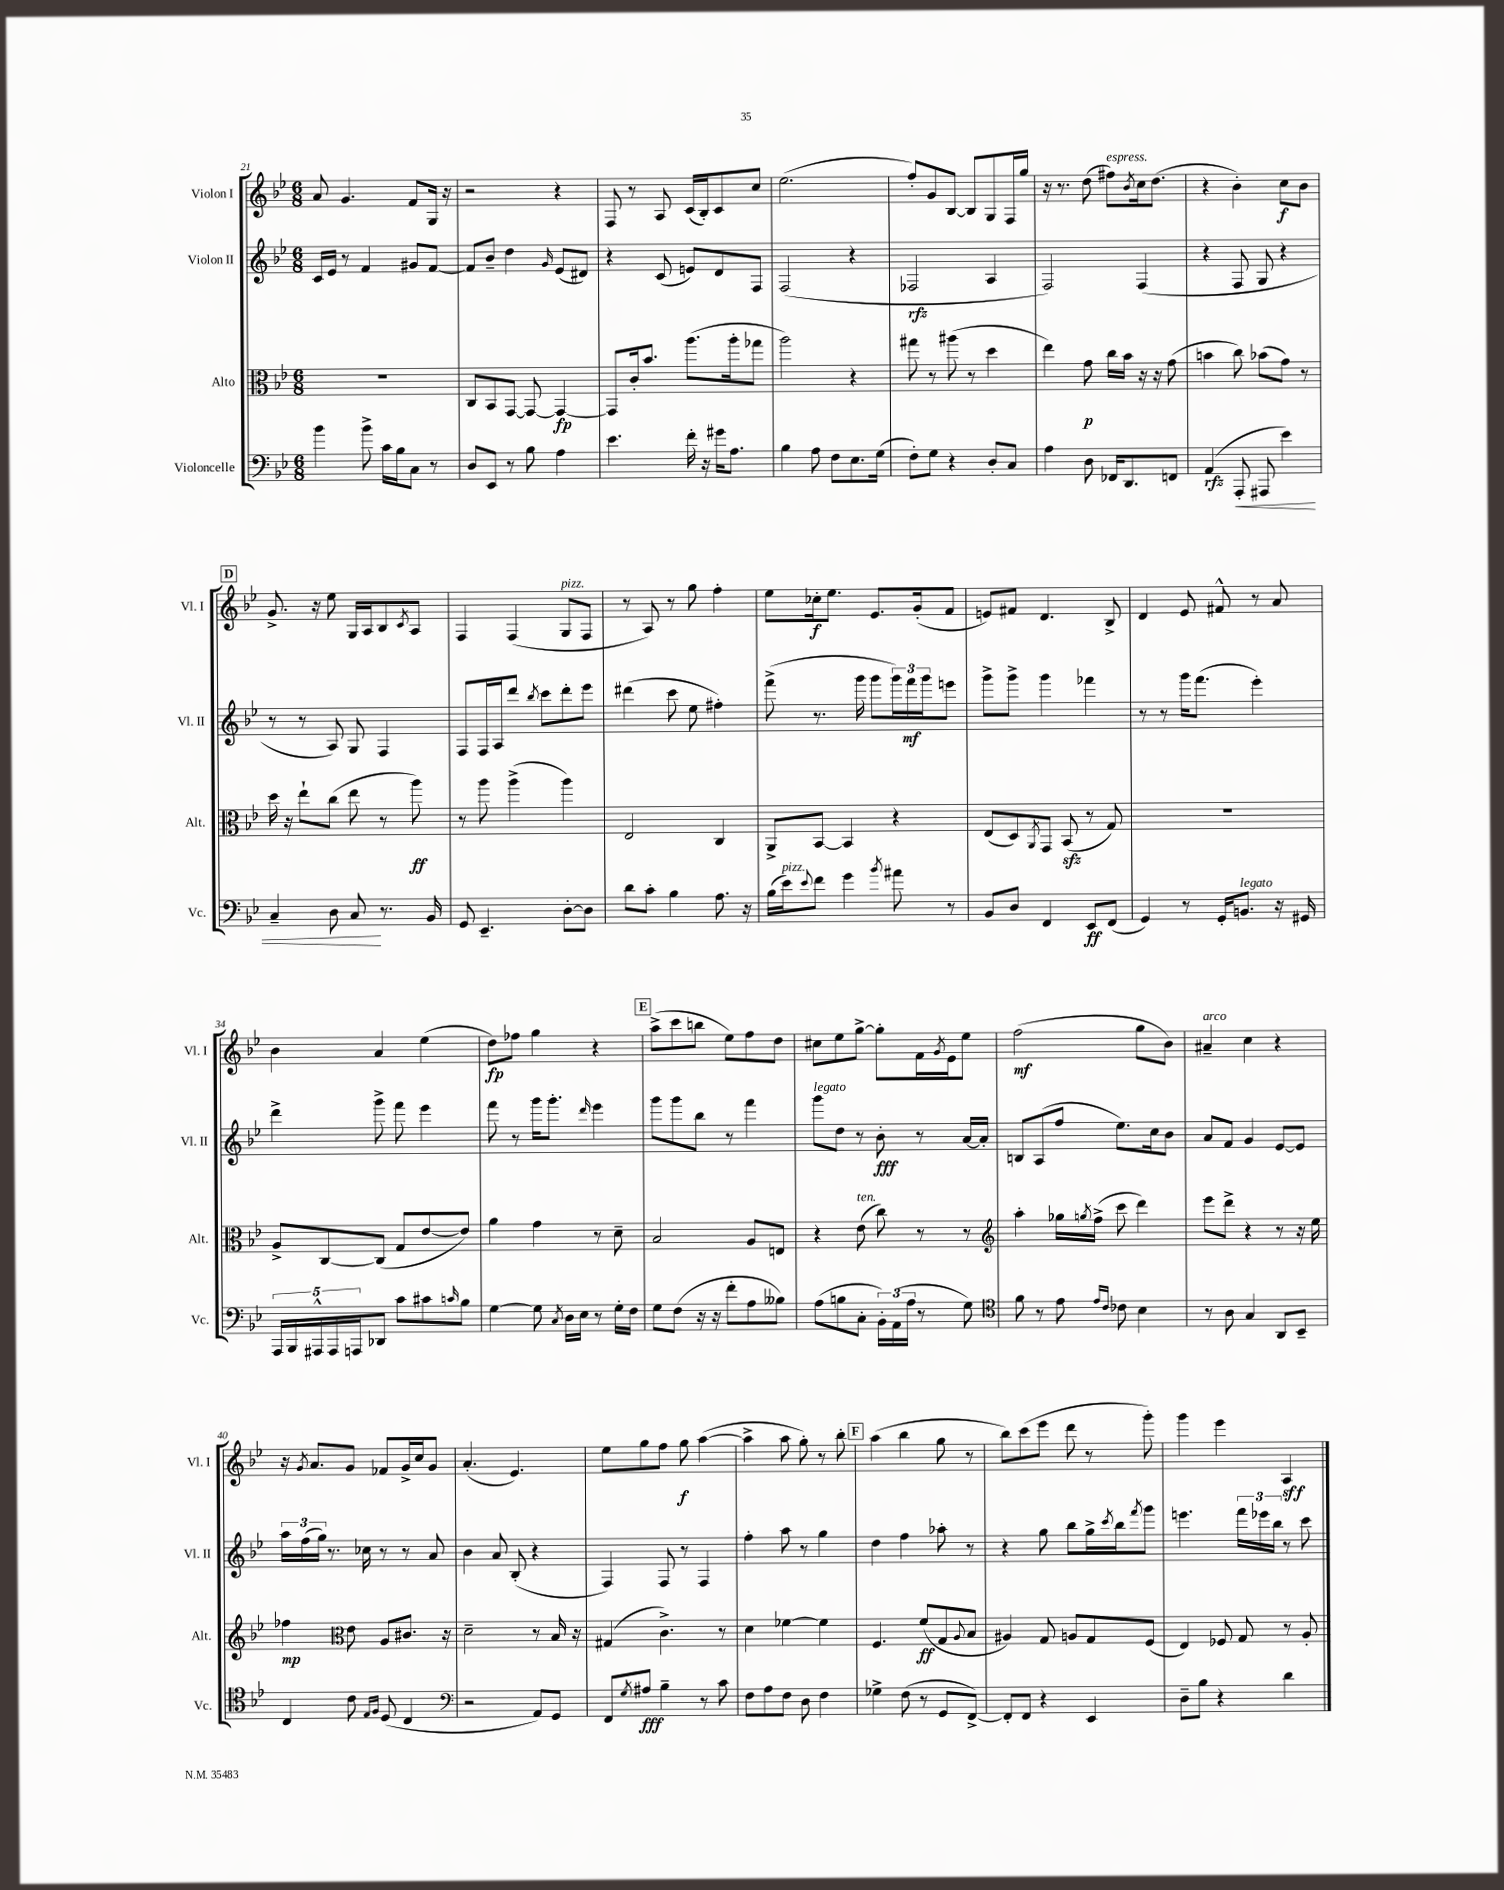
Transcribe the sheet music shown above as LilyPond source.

<<
\new StaffGroup <<
\new Staff = "s0" \with { instrumentName = "Violon I" shortInstrumentName = "Vl. I" } {
    \clef treble \key bes \major \numericTimeSignature \time 6/8
    a'8 g'4. f'8 g16 r16 |
    r2 r4 |
    f8 r8 a8 c'16( bes16-.) c'8 c''8 |
    ees''2.( |
    f''8-.) g'8 bes8~ bes8 g8 f16 g''16 |
    r16 r8. d''8( fis''8^\markup { \italic "espress." }) \acciaccatura { bes'8 } c''16 d''8.( |
    r4 bes'4-.) c''8\f bes'8 |
    \mark \markup { \box "D" } g'8.-> r16 ees''8 g16 a16 bes8 \acciaccatura { c'8 } a8 |
    f4 f4( g8^\markup { \italic "pizz." } f8 |
    r8 a8) r8 g''8 f''4-. |
    ees''8 ces''16-.\f ees''8. ees'8. g'16-.( f'8 |
    e'8) fis'8 d'4. bes8-> |
    d'4 ees'8 fis'8-^ r8 a'8 |
    bes'4 a'4 ees''4( |
    d''8\fp) fes''8 g''4 r4 |
    \mark \markup { \box "E" } a''8->( c'''8 b''8 ees''8) f''8 d''8 |
    cis''8 ees''8 g''8~-> g''8-. f'16 \acciaccatura { g'8 } ees'16 ees''8 |
    f''2\mf( g''8 bes'8) |
    ais'4--^\markup { \italic "arco" } c''4 r4 |
    r16 \acciaccatura { g'8 } a'8. g'8 fes'8 g'16-> c''16 g'8 |
    a'4.-.( ees'4.) |
    ees''8 g''8 f''8 g''8\f a''4~( |
    a''4-> a''8 g''8-.) r8 bes''8-. |
    \mark \markup { \box "F" } a''4( bes''4 g''8 r8 |
    bes''8) c'''8( ees'''8 d'''8 r8 g'''8-.) |
    g'''4 ees'''4 a4\sff \bar "|." |
}
\new Staff = "s1" \with { instrumentName = "Violon II" shortInstrumentName = "Vl. II" } {
    \clef treble \key bes \major \numericTimeSignature \time 6/8
    c'16 ees'16 r8 f'4 gis'8 f'8~ |
    f'8 bes'8-- d''4 \grace { g'16 } ees'8( dis'8) |
    r4 c'8( e'8) d'8 f8 |
    f2( r4 |
    fes2\rfz a4 |
    f2) f4( |
    r4 f8 g8 r4 |
    \mark \markup { \box "D" } r8 r8 a8) g8 f4 |
    f8 f16 a16 d'''8 \acciaccatura { bes''8 } c'''8 d'''8-. ees'''8 |
    dis'''4( c'''8 ees''8 fis''4-.) |
    f'''8->( r8. g'''16 g'''8 \tuplet 3/2 { g'''16) f'''16\mf g'''16 } e'''8 |
    g'''8-> g'''8-> g'''4 fes'''4 |
    r8 r8 g'''16 f'''8.( ees'''4-.) |
    d'''4-> g'''8-> f'''8 ees'''4 |
    f'''8 r8 g'''16 g'''8.-. \grace { d'''16 } ees'''4 |
    \mark \markup { \box "E" } g'''8 g'''8 bes''8 r8 f'''4 |
    g'''8^\markup { \italic "legato" } d''8 r8 bes'8-.\fff r8 a'16~ a'16-. |
    b8 a8( f''8 ees''8.) c''16 bes'8 |
    a'8 f'8 g'4 ees'8~ ees'8 |
    \tuplet 3/2 { a''16 f''16( g''16) } r8. ces''16 r8 r8 a'8 |
    bes'4 a'8 bes8-.( r4 |
    f4) f8 r8 f4 |
    f''4-. a''8 r8 g''4 |
    \mark \markup { \box "F" } d''4 f''4 aes''8-. r8 |
    r4 g''8 bes''8 g''16-> \acciaccatura { c'''8 } bes''16 \acciaccatura { f'''8 } g'''8 |
    e'''4. \tuplet 3/2 { f'''16 ees'''16 bes''16 } r8 c'''8 \bar "|." |
}
\new Staff = "s2" \with { instrumentName = "Alto" shortInstrumentName = "Alt." } {
    \clef alto \key bes \major \numericTimeSignature \time 6/8
    R2. |
    c8 bes,8 g,8~ g,8~ g,4~\fp |
    g,8 c'16-. bes'8. a''8.( a''16-. ges''8 |
    a''2) r4 |
    gis''8 r8 ais''8( r8 d''4 |
    ees''4) g'8\p c''16 bes'16 r16 r16 g'8( |
    b'4 c''8) bes'8( g'8) r8 |
    \mark \markup { \box "D" } d''16 r16 ees''8-! c''8( ees''8 r8 a''8\ff) |
    r8 a''8 a''4->( a''4) |
    ees2 c4 |
    a,8-> bes,8~ bes,4 r4 |
    ees8( d8) \acciaccatura { a,8 } g,8 bes,8\sfz( r8 g8) |
    R2. |
    a8-> c8~ c8( g8 ees'8~ ees'8) |
    a'4 g'4 r8 d'8-- |
    \mark \markup { \box "E" } bes2 a8 e8 |
    r4 ees'8^\markup { \italic "ten." }( c''8) r8 r8 |
    \clef treble a''4-. ges''16 \acciaccatura { g''8 } f''16->( c'''8 d'''4) |
    ees'''8 d'''8-> r4 r8 r16 ees''16 |
    fes''4\mp \clef alto ees'8 a8 cis'8. r16 |
    d'2-- r8 bes16 r16 |
    gis4( c'4.->) r8 |
    d'4 fes'4~ fes'4 |
    \mark \markup { \box "F" } f4. f'8\ff( g8 \appoggiatura { a8 } bes8 |
    ais4) g8 a8 g8 f8( |
    ees4) fes8 g8 r8 a8-. \bar "|." |
}
\new Staff = "s3" \with { instrumentName = "Violoncelle" shortInstrumentName = "Vc." } {
    \clef bass \key bes \major \numericTimeSignature \time 6/8
    bes'4 bes'8-> c'16 bes16 c8 r8 |
    d8 ees,8 r8 bes8 a4 |
    ees'4. f'16-. r16 gis'16 a8. |
    bes4 a8 f8 ees8. g16( |
    f8-.) g8 r4 d8-. c8 |
    a4 d8 fes,16 d,8. f,8 |
    a,4\rfz( a,,8-.\< ais,,8 ees'4) |
    \mark \markup { \box "D" } c4-- d8 c8\! r8. bes,16 |
    g,8 ees,4.-- d8~-. d8 |
    d'8 c'8-. bes4 a8. r16 |
    bes16( ees'16^\markup { \italic "pizz." }) \appoggiatura { ees'8 } f'8 g'4 \acciaccatura { bes'8 } ais'8 r8 |
    bes,8 d8 f,4 ees,8\ff f,8( |
    g,4) r8 g,16-. b,8.^\markup { \italic "legato" } r16 gis,16 |
    \tuplet 5/4 { a,,16 bes,,16 ais,,16-^ ais,,16 a,,16 } des,8 c'8 cis'8 \grace { c'16 } bes8 |
    g4~ g8 \acciaccatura { c8 } d16 ees16 r8 g16-. f16 |
    \mark \markup { \box "E" } g8 f8( r16 r16 f'8-. a8 beses8) |
    a8( b8 c8-. \tuplet 3/2 { bes,16-.) a,16( a16 } r8 g8) |
    \clef tenor f'8 r8 ees'8 \grace { ees'16 c'16 } ces'8 bes4 |
    r8 a8 g4 a,8 bes,8-- |
    c4 c'8 \grace { ees16 f16 } d8( c4 |
    \clef bass r2 a,8) g,8 |
    f,8 \acciaccatura { g8 } ais8\fff bes4-- r8 c'8 |
    f8 a8 f8 d8 f4 |
    \mark \markup { \box "F" } ges4-> f8( r8 g,8 f,8~->) |
    f,8-. f,8 r4 ees,4 |
    d8-- bes8 r4 d'4 \bar "|." |
}
>>
>>
\layout { \context { \Score currentBarNumber = #21 } }
